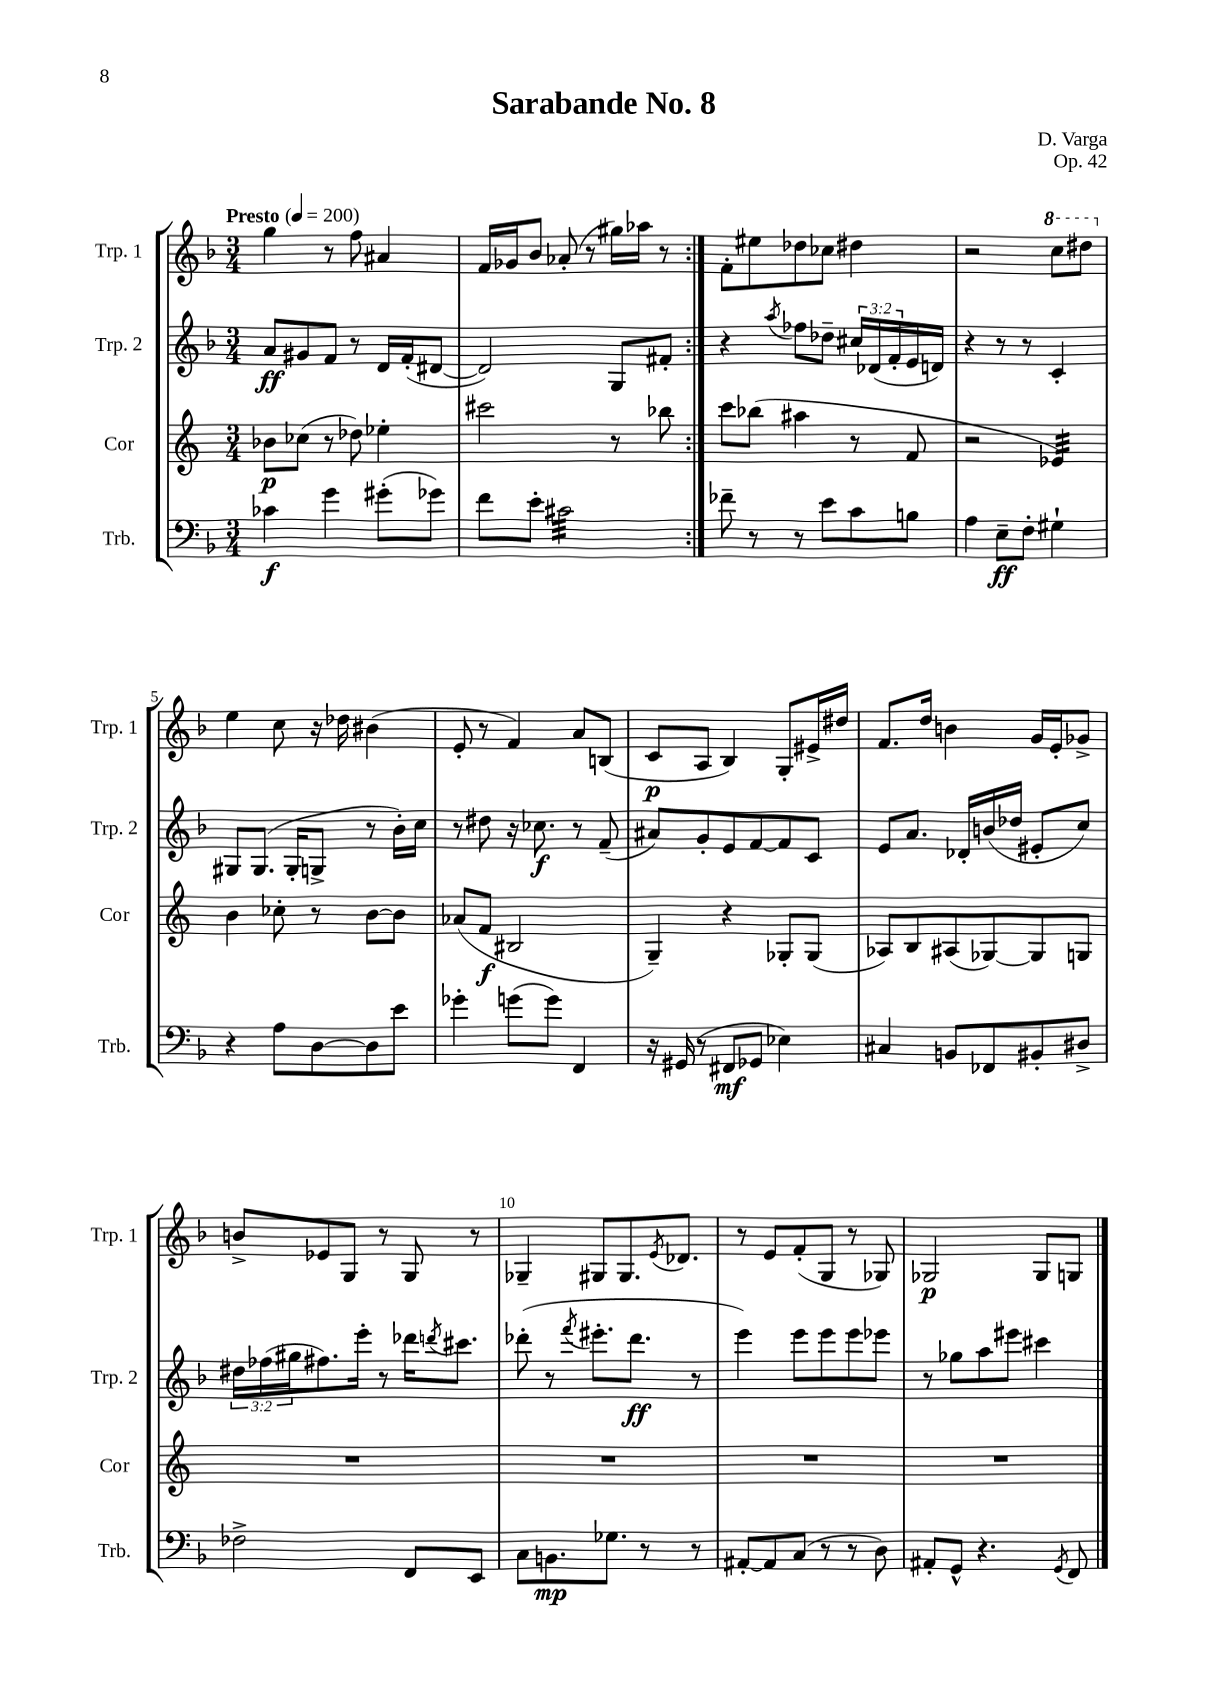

**kern	**kern	**kern	**kern
*staff4	*staff3	*staff2	*staff1
*clefF4	*clefG2	*clefG2	*clefG2
*k[b-]	*k[]	*k[b-]	*k[b-]
*M3/4	*M3/4	*M3/4	*M3/4
*MM200	*MM200	*MM200	*MM200
4c-\	8b-\L	8a/L	4gg\
.	(8cc-\J	8g#/	.
4g\	8r	8f/J	8r
.	8dd-\)	8r	8ff\
(8g#'\L	4ee-'\	16d/LL	4a#/
.	.	(16f'/J	.
8g-\J)	.	[8d#/J	.
=	=	=	=
8f\L	2ccc#\	2d#/])	16f/LL
.	.	.	16g-/J
8e'\J	.	.	8b-/J
2c#\	.	.	(8a-'/
.	.	.	8r
.	8r	8G/L	16gg#\LL)
.	.	.	16aa-\JJ
.	8bb-\	8f#'/J	8r
=:|!	=:|!	=:|!	=:|!
8f-~\	8ccc\L	4r	8f'\L
8r	(8bb-\J	.	8ee#\
.	.	8qaa/	.
8r	4aa#\	8ff-\L	8dd-\
8e\L	.	8dd-~\J	8cc-\J
8c\	8r	24cc#/LL	4dd#\
.	.	(24d-/	.
.	.	24f'/	.
8B\J	8f/	16e/	.
.	.	16d/JJ)	.
=	=	=	=
4A\	2r	4r	2r
8E~\L	.	8r	.
8F'\J	.	8r	.
4G#`\	4e-/)	4c'/	8ccc\L
.	.	.	8ddd#\J
=	=	=	=
4r	4b\	8G#/L	4ee\
.	.	(8.G#/J	.
8A\L	8cc-'\	.	8cc\
.	.	16G#'/LK	.
[8D\	8r	8G^/J	16r
.	.	.	16dd-\
8D\]	[8b\L	8r	(4b#\
8e\J	8b\]J	16b-'\LL)	.
.	.	16cc\JJ	.
=	=	=	=
4g-'\	(8a-/L	8r	8e'/
.	8f/J	8dd#\	8r
(8g\L	2B#/	16r	4f/)
.	.	8.cc-\	.
8g\J)	.	.	.
4FF/	.	8r	8a/L
.	.	(8f~/	(8B/J
=	=	=	=
16r	4G~/)	8a#/L)	8c/L
(16GG#/	.	.	.
8r	.	8g'/	8A/J
8FF#/L	4r	8e/	4B-/)
8GG-/J	.	[8f/	.
4E-\)	8G-'/L	8f/]	8G'/L
.	(8G-/J	8c/J	16e#^/L
.	.	.	16dd#/JJ
=	=	=	=
4C#/	8A-/L)	8e/L	8.f/L
.	8B/	8.a/J	.
.	.	.	16dd/Jk
8BB/L	(8A#/	.	4b\
.	.	16d-'/LL	.
8FF-/	[8G-/)	(16b/	.
.	.	16dd-/JJ	.
8BB#'/	8G-/]	8e#'/L	16g/LL
.	.	.	16e'/J
8D#^/J	8G/J	8cc/J)	8g-^/J
=	=	=	=
2F-^\	2.r	24dd#\LL	8b^/L
.	.	(24ff-\	.
.	.	24gg#\J	.
.	.	8.ff#\)	8e-/
.	.	.	8G/J
.	.	16eee'\Jk	.
.	.	8r	8r
8FF/L	.	16ddd-\LK	8G/
.	.	8qddd/	.
.	.	8.ccc#\J	.
8EE/J	.	.	8r
=	=	=	=
8C\L	2.r	(8ddd-'\	4G-~/
8.BB\	.	8r	.
.	.	8qfff/	.
.	.	8.eee#'\L	8G#/L
8.G-\J	.	.	.
.	.	.	8.G#/
.	.	8.ddd-\J	.
8r	.	.	.
.	.	.	8qe/
.	.	.	8.d-/J
8r	.	8r	.
=	=	=	=
[8AA#'/L	2.r	4eee\)	8r
8AA#/]	.	.	8e/L
(8C/J	.	8eee\L	(8f'/
8r	.	8eee\	8G/J
8r	.	8eee\	8r
8D\)	.	8eee-\J	8G-/)
=	=	=	=
8AA#'/L	2.r	8r	2G-/
8GG^^/J	.	8gg-\L	.
4.r	.	8aa\	.
.	.	8eee#\J	.
.	.	4ccc#\	8G-/L
8qGG/	.	.	.
8FF/	.	.	8G/J
==	==	==	==
*-	*-	*-	*-
